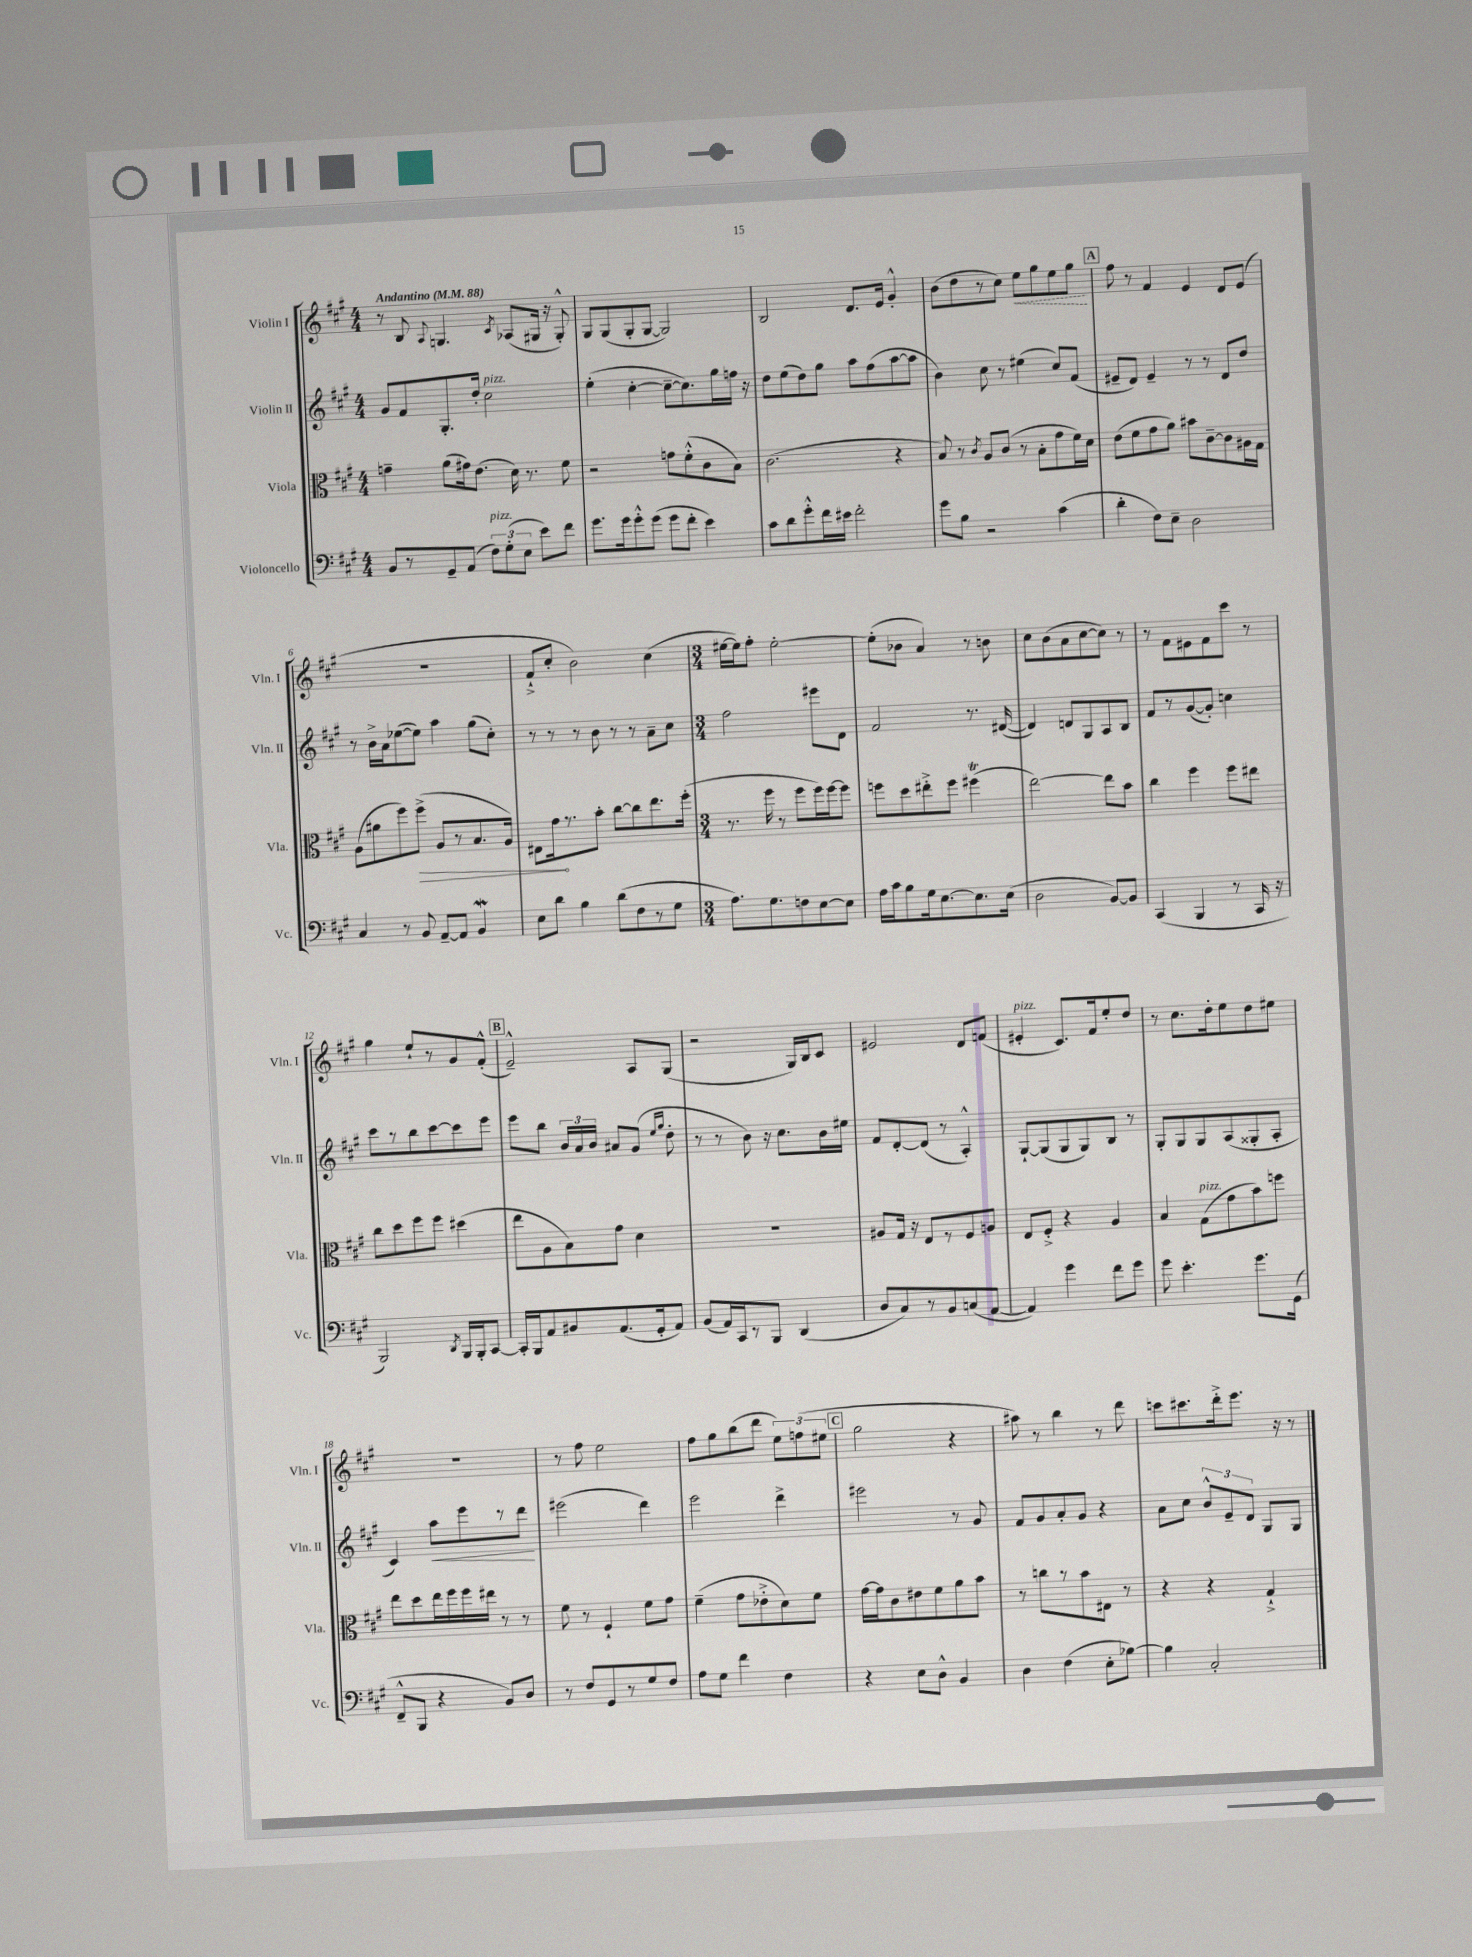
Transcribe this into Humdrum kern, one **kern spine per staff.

**kern	**kern	**kern	**kern
*staff4	*staff3	*staff2	*staff1
*clefF4	*clefC3	*clefG2	*clefG2
*k[f#c#g#]	*k[f#c#g#]	*k[f#c#g#]	*k[f#c#g#]
*M4/4	*M4/4	*M4/4	*M4/4
*MM88	*MM88	*MM88	*MM88
8BB/L	4g~\	8g#/L	8r
8r	.	8f#/	8B/
.	.	.	8qqA/
8GG#~/	(8a\L	8.G#'/	4.G/
(8AA/J	16g#\k)	.	.
.	(8.e\J	16dd'/Jk	.
12F#\L)	.	2cc#\	.
(12G#'\	.	.	.
.	.	.	8qc#/
.	16d\)	.	(8A-/L
12E\J	.	.	.
.	8.r	.	.
8e\L)	.	.	16G#/Jk
.	.	.	16r
8f#\J	8f#\	.	8G#'^^/)
=	=	=	=
8.g#\L	2r	(4ee'\	8G#/L
.	.	.	(8G#/
16g#\k	.	.	.
8g#'^^\	.	[4cc#'\	8G#'/
(8g#\J	.	.	[8G#/J
8g#\L	8g\L	8cc#~\_L	2G#/])
8f#'\J	(8f#'^^\	8.cc#\])	.
4e\)	8c#\	.	.
.	.	16gg#\L	.
.	8B\J)	16ff\JJ	.
.	.	16r	.
=	=	=	=
8c#\L	(2.c#\	8dd\L	2B/
8d\	.	(8ee\	.
8g#'^^\	.	8dd\)	.
16f#\L	.	8gg#\J	.
16e#\JJ	.	.	.
2f#'\	.	8aa\L	8.d/L
.	.	(8ff#\	.
.	.	.	16e/Jk
.	4r	[8aa\	4g#'^^/
.	.	8aa\]J	.
=	=	=	=
8g#\L	8B/)	4b\)	(8b\L
8B\J	8r	.	8dd\
.	8qc#/	.	.
2r	8A/L	8cc#\	8r
.	(8c#/J	8r	8cc#\J)
.	8r	(4ee#\	8ee\L
.	8B'\L	.	8gg#\
(4c#\	8g#\	8cc#/L)	8ee\
.	16f#\L)	(8f#/J	8gg#\J
.	16d\JJ	.	.
=	=	=	=
4d'\	(8e\L	8e#~/L	8ff#\
.	8f#\	8d/J)	8r
8F#\L)	8g#\	4e#~/	4f#/
8E~\J	8a\J)	.	.
2D\	8b#\L	8r	4e/
.	[8c#~\	8r	.
.	8c#\]	8d/L	8d/L
.	16A#\L	8dd/J	(8e/J
.	16G#\JJ	.	.
=	=	=	=
4C#/	(8A\L	8r	1r
.	8a#\	16b^\LL	.
.	.	16a\J	.
8r	8ff#\)	([8ee-\	.
8BB/	(8ff#^\J	8ee-\]J)	.
[8AA~/L	8A/L	4aa\	.
8AA/]J	8r	.	.
4BB/	8.B/	(8gg#\L	.
.	.	8cc#'\J)	.
.	16A/Jk)	.	.
=	=	=	=
8E\L	8E#\L	8r	8f#`^/L
8d\J	16g#\k	8r	8cc#'/J
.	8.r	.	.
4B\	.	8r	2b\)
.	8b'\J	8b\	.
(8d\L	[8cc#\L	8r	.
8F#\	8cc#\]	8r	.
8r	8.ee\	8a~\L	(4cc#\
8G#\J	.	8cc#\J	.
.	(16ff#'\Jk	.	.
=	=	=	=
*M3/4	*M3/4	*M3/4	*M3/4
8.A\L)	8.r	2ff#\	[16ee#\LL
.	.	.	16ee#\]J)
.	.	.	8ff#'\J
8.G#\	16ff#\	.	.
.	8r	.	[2ee#'\
8F\	8ff#\L	.	.
[8E\	16ff#\L)	8eee#\L	.
.	[16ff#\J	.	.
8E\]J	8ff#\]J	8d\J	.
=	=	=	=
16A\LL	8ff\L	2f#/	(8ee#'\]L
16c#\J	.	.	.
8B\	8dd\	.	8b-\J
16G#\k	8ee#'^\	.	4a/)
[8.E\	.	.	.
.	8ff\J	.	.
8.E\]	(4ff#\	8.r	8r
.	.	.	8b\
(16E\Jk	.	([16d#/	.
=	=	=	=
2D\	[2ee\)	4d#/])	8cc#\L
.	.	.	(8b\
.	.	8d/L	8a\
.	.	8G#/	[8cc#\
[8BB/L)	8ee\]L	8A/	8cc#\]J)
8BB/]J	8b\J	8B/J	8r
=	=	=	=
(4CC#/	4cc#\	8f#/L	8r
.	.	8r	8f#\L
4BBB/	4ff#\	([8g#/	8e#\
.	.	8g#'/]J)	8f#\
8r	8ff#\L	4cc\	8ccc#\J
16CC#/	8ee#\J	.	8r
16r	.	.	.
=	=	=	=
2BBB/)	8cc#\L	8ccc#\L	4gg#\
.	8dd\	8r	.
.	8ff#\	8bb\	8ee`/L
.	8ff#\J	[8ccc#\	8r
8qDD/	.	.	.
16BBB/LL	(4dd#\	8ccc#\]	8g#/
16BBB'/J	.	.	.
[8CC#/J	.	8eee\J	(8f#'^^/J
=	=	=	=
16CC#'/]LL	8ee\L	8eee\L	2e~^^/)
16BBB/J	.	.	.
8AA/	8A\	8bb\J	.
8BB#/	8B\)	24b/LL	.
.	.	24a/	.
.	.	24b/JJ	.
(8.AA/	8g#\J	8a#/L	.
.	4d\	(8g#/J	8A/L
16GG#'/k	.	.	.
.	.	16qqee/LL	.
.	.	16qqgg#/JJ	.
8AA/J)	.	8dd'\	(8G#/J
=	=	=	=
(8BB/L	2.r	8r	2r
16AA/L)	.	8r	.
16CC#/J	.	.	.
8r	.	8b\)	.
8BBB/J	.	16r	.
.	.	8.cc#\L	.
(4DD/	.	.	16G#/LL)
.	.	.	16B/J
.	.	16b\L	8c#/J
.	.	16ee#\JJ	.
=	=	=	=
8D/L	8A#/L	8f#/L	2e#/
8C#/)	16G#/Jk	[8d'/	.
.	16r	.	.
8r	8E/L	(8d/]J	.
8BB/	8r	8r	.
(8C/	8F#/	4A'^^/)	8d/L
[8AA/J	8A/J	.	(8f/J
=	=	=	=
4AA/])	8E/L	[8G#`/L	4e#'/
.	8F#'^/J	(8G#/]	.
4g#\	4r	8G#/	8.c#/L)
.	.	8G#/)	.
.	.	.	16f#/k
8f#\L	4A/	8B/J	8ee'/
8g#\J	.	8r	8dd/J
=	=	=	=
8g#\	4B/	8G#'/L	8r
4.e'\	.	8G#/	8.cc#\L
.	(8G#\L	8G#/	.
.	.	.	16dd'\k
.	8g#\	(8A/	8ee\
8.g#\L	8b\)	8G##'/	8dd\
.	8ff\J	8A'/J	8ee#\J
(16GG#\Jk	.	.	.
=	=	=	=
8FF#~^^/L	8ee\L	4c#/)	2.r
8BBB/J	8dd\	.	.
4r	16ee\L	8aa\L	.
.	16ff#\	.	.
.	16ff#\	8eee\	.
.	16ee#\JJ	.	.
8BB/L)	8r	8r	.
8D/J	8r	8ddd\J	.
=	=	=	=
8r	8f#\	(2eee#\	8r
8F#/L	8r	.	8ff#\
8GG#/	4F#`/	.	2ee\
8r	.	.	.
8G#/	8f#\L	4ddd\)	.
8F#/J	8g#\J	.	.
=	=	=	=
8A\L	(4f#~\	2eee\	8ff#\L
8G#\J	.	.	8gg#\
4f#\	8g#\L	.	(8bb\
.	8e-'^\	.	8ddd\J
4F#\	8d\)	4ddd^\	12ee\L)
.	.	.	(12ff\
.	8f#\J	.	.
.	.	.	12ee#\J
=	=	=	=
4r	[16g#\LL	2eee#\	2gg#\
.	16g#\]J	.	.
.	8c#\	.	.
8E\L	8e#\	.	.
8D^^\J	8f#\	.	.
4BB/	8a\	8r	4r
.	8b\J	8g#/	.
=	=	=	=
4D\	8r	8f#/L	8aa#\)
.	8cc\L	8g#/	8r
(4F#\	8r	8a'/	4bb\
.	8b\	8g#/J	.
8E'\L	8E#\J	4r	8r
[8B-\J)	8r	.	8ddd\
=	=	=	=
4B-\]	4r	8a\L	8ccc\L
.	.	8cc#\J	8.ccc#\
2C#'/	4r	12b^^/L	.
.	.	.	16ddd'^\k
.	.	12e~/	.
.	.	.	8.eee\J
.	.	12d/J	.
.	4G#`^/	8G#/L	.
.	.	.	16r
.	.	8G#/J	8r
==	==	==	==
*-	*-	*-	*-
